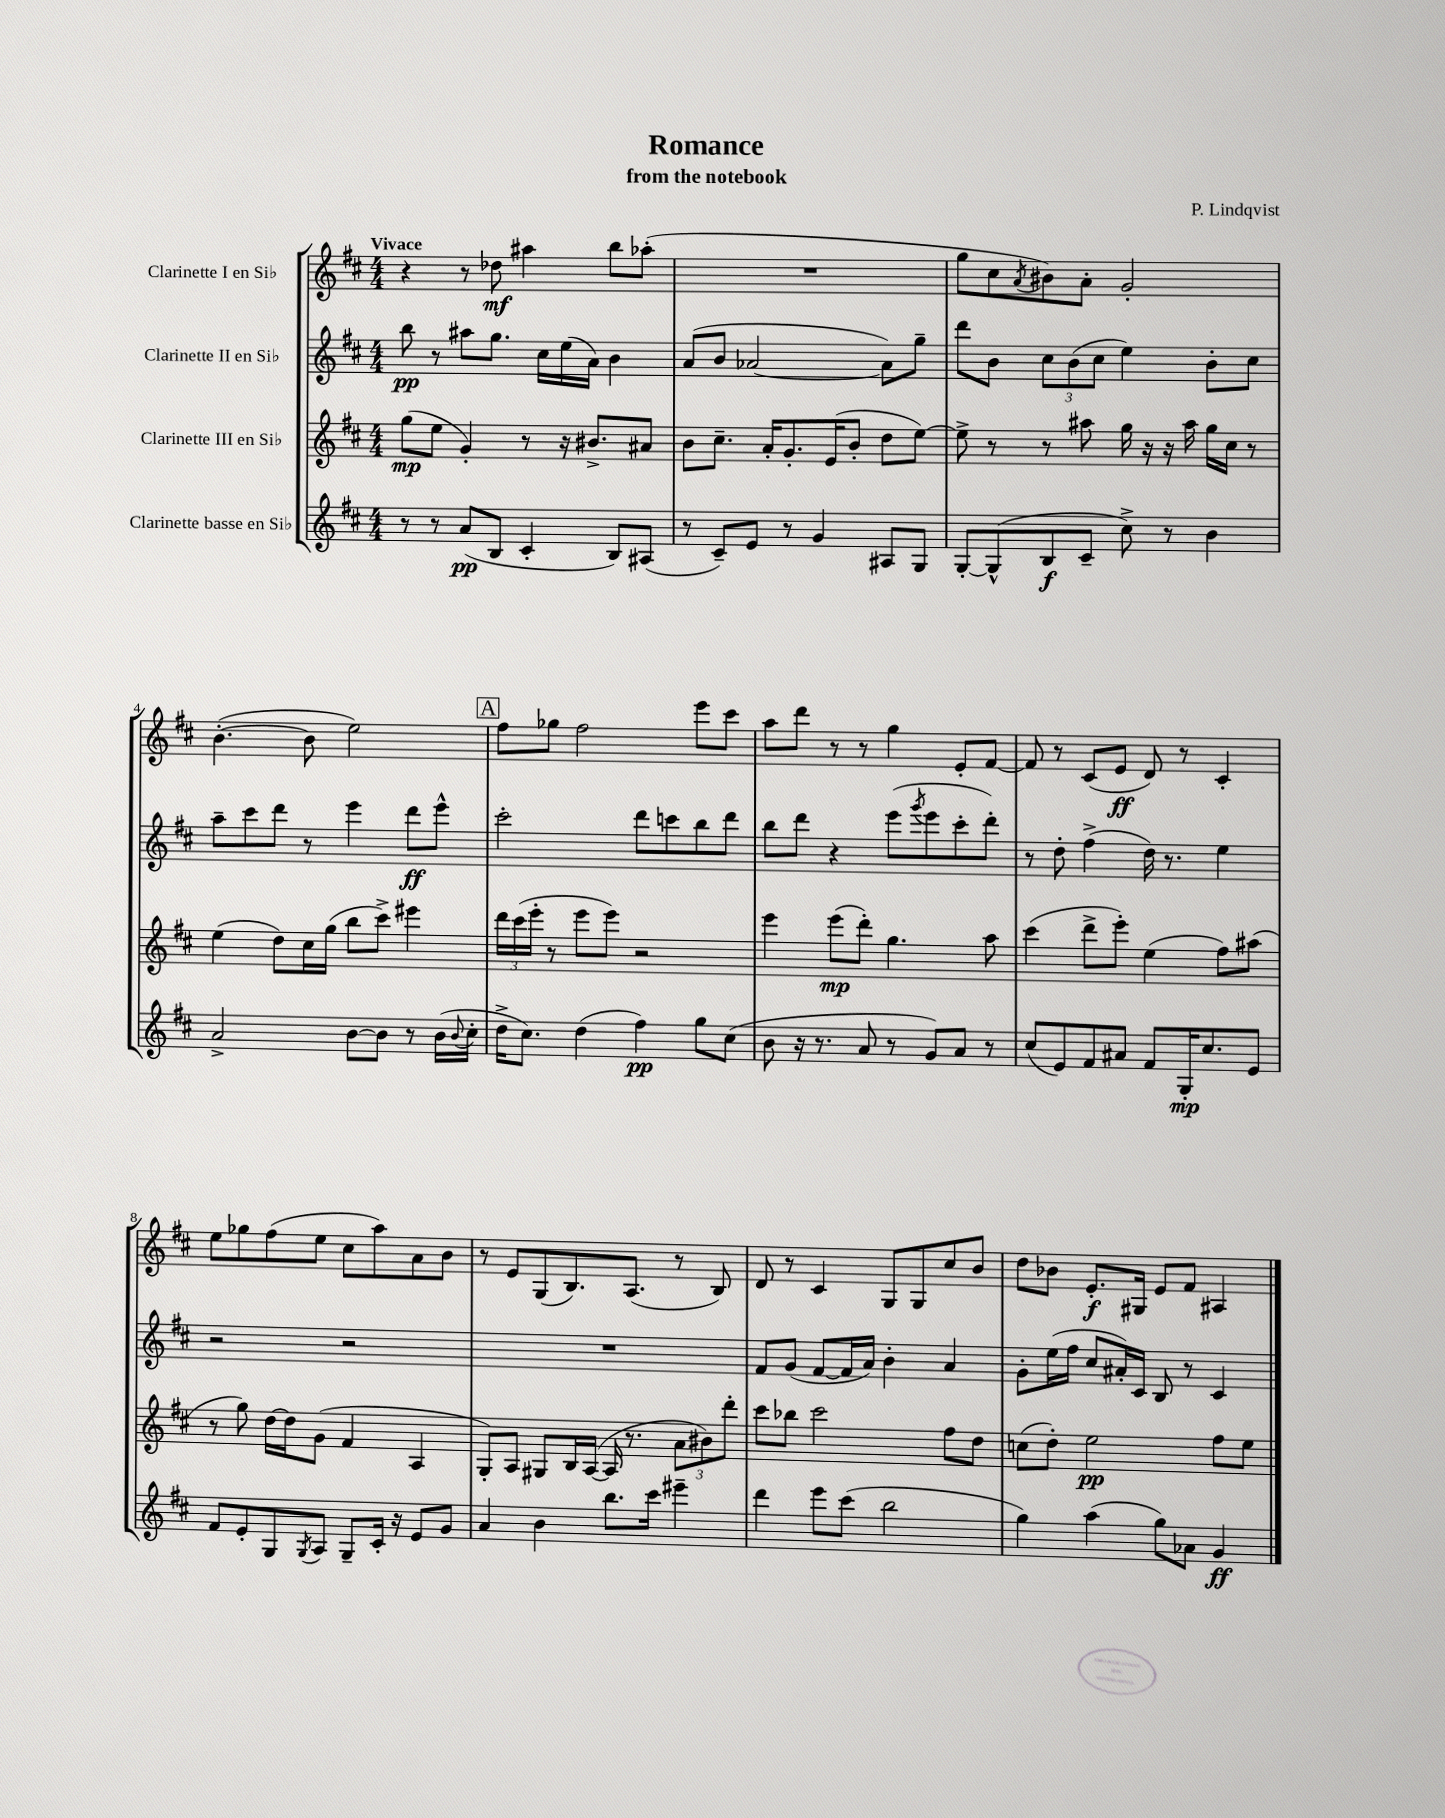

**kern	**kern	**kern	**kern
*staff4	*staff3	*staff2	*staff1
*clefG2	*clefG2	*clefG2	*clefG2
*k[f#c#]	*k[f#c#]	*k[f#c#]	*k[f#c#]
*M4/4	*M4/4	*M4/4	*M4/4
8r	(8gg\L	8bb\	4r
8r	8ee\J	8r	.
(8a/L	4g'/)	8aa#\L	8r
8B/J	.	8.gg\J	8dd-\
4c#'/	8r	.	4aa#\
.	.	16cc#\LL	.
.	16r	(16ee\	.
.	8.b#^/L	16a\JJ)	.
8B/L)	.	4b\	8bb\L
(8A#/J	8a#/J	.	(8aa-'\J
=	=	=	=
8r	8b\L	(8a/L	1r
8c#~/L)	8.cc#~\J	8b/J	.
8e/J	.	[2a-/	.
.	16a'/LK	.	.
8r	8.g'/	.	.
4g/	.	.	.
.	(16e/K	.	.
.	8b'/J	.	.
8A#/L	8dd\L	8a-\]L)	.
8G/J	[8ee\J)	8gg~\J	.
=	=	=	=
[8G'/L	8ee^\]	8ddd\L	8gg\L
(8G^^/]	8r	8b\J	8cc#\
.	.	.	8qa/
8B/	8r	12cc#\L	8b#\)
.	.	(12b\	.
8c#~/J	8aa#\	.	8a'\J
.	.	12cc#\J	.
8cc#^\)	16gg\	4ee\)	2g'/
.	16r	.	.
8r	16r	.	.
.	16aa#\	.	.
4b\	16gg\LL	8b'\L	.
.	16cc#\JJ	.	.
.	8r	8cc#\J	.
=	=	=	=
2a^/	(4ee\	8aa~\L	([4.b'\
.	.	8ccc#\	.
.	8dd\L)	8ddd\J	.
.	16cc#\L	8r	8b\]
.	(16gg\JJ	.	.
[8b\L	8bb\L	4eee\	2ee\)
8b\]J	8ccc#^\J)	.	.
8r	4eee#\	8ddd\L	.
(16b\LL	.	8eee^^\J	.
8qqb/	.	.	.
16cc#'\JJ	.	.	.
=	=	=	=
16dd^\LK	24ddd\LL	2ccc#'\	8ff#\L
.	(24ccc#\	.	.
8.cc#\J)	.	.	.
.	24eee'\JJ	.	.
.	8r	.	8gg-\J
(4dd\	8eee\L	.	2ff#\
.	8eee\J)	.	.
4ff#\)	2r	8ddd\L	.
.	.	8ccc\	.
8gg\L	.	8bb\	8eee\L
(8cc#\J	.	8ddd\J	8ccc#\J
=	=	=	=
8b\	4eee\	8bb\L	8aa\L
16r	.	8ddd\J	8ddd\J
8.r	.	.	.
.	(8eee\L	4r	8r
8a/	8ddd'\J)	.	8r
8r	4.gg\	(8eee\L	4gg\
.	.	8qggg/	.
8g/L)	.	8eee\	.
8a/J	.	8ccc#'\	8e'/L
8r	8aa\	8ddd'\J)	[8f#/J
=	=	=	=
(8cc#/L	(4ccc#\	8r	8f#/]
8e/)	.	8dd'\	8r
8f#/	8ddd^\L	(4ff#^\	(8c#/L
8a#/J	8eee'\J)	.	8e/J
8f#/L	(4ee\	16dd\)	8d/)
.	.	8.r	.
16G'/K	.	.	8r
8.cc#/	.	.	.
.	8ff#\L)	4ee\	4c#'/
8e/J	(8aa#\J	.	.
=	=	=	=
8f#/L	8r	2r	8ee\L
8e'/	8gg\)	.	8gg-\
8G/	[16dd\LL	.	(8ff#\
.	16dd\]J	.	.
8qG/	.	.	.
8A/J	(8g\J	.	8ee\J
8G~/L	4f#/	2r	8cc#\L
16c#'/Jk	.	.	8aa\)
16r	.	.	.
8e/L	4A/	.	8a\
8g/J	.	.	8b\J
=	=	=	=
4a/	8G'/L)	1r	8r
.	8A/J	.	8e/L
4b\	8G#/L	.	(8G/
.	16B/L	.	8.B/)
.	([16A/JJ	.	.
8.bb\L	16A/]	.	.
.	8.r	.	(8.A/J
16ccc#\Jk	.	.	.
4eee#~\	12a\L	.	8r
.	12b#\)	.	.
.	.	.	8B/)
.	12ddd'\J	.	.
=	=	=	=
4ddd\	8ccc#\L	8f#/L	8d/
.	8bb-\J	(8g/J	8r
8eee\L	2ccc#\	[8f#/L	4c#/
(8ccc#\J	.	16f#/]L	.
.	.	16a/JJ)	.
2bb\	.	4b'\	8G/L
.	.	.	8G/
.	8ff#\L	4a/	8cc#/
.	8dd\J	.	8b/J
=	=	=	=
4gg\)	(8cc\L	8g'\L	8dd\L
.	8dd'\J)	(16ee\L	8b-\J
.	.	16ff#\JJ	.
(4aa\	2ee\	8cc#/L	8.e'/L
.	.	16a#'/L)	.
.	.	16c#/JJ	16G#/Jk
8gg\L)	.	8B/	8e/L
8a-\J	.	8r	8f#/J
4g/	8ff#\L	4c#/	4A#/
.	8ee\J	.	.
==	==	==	==
*-	*-	*-	*-
